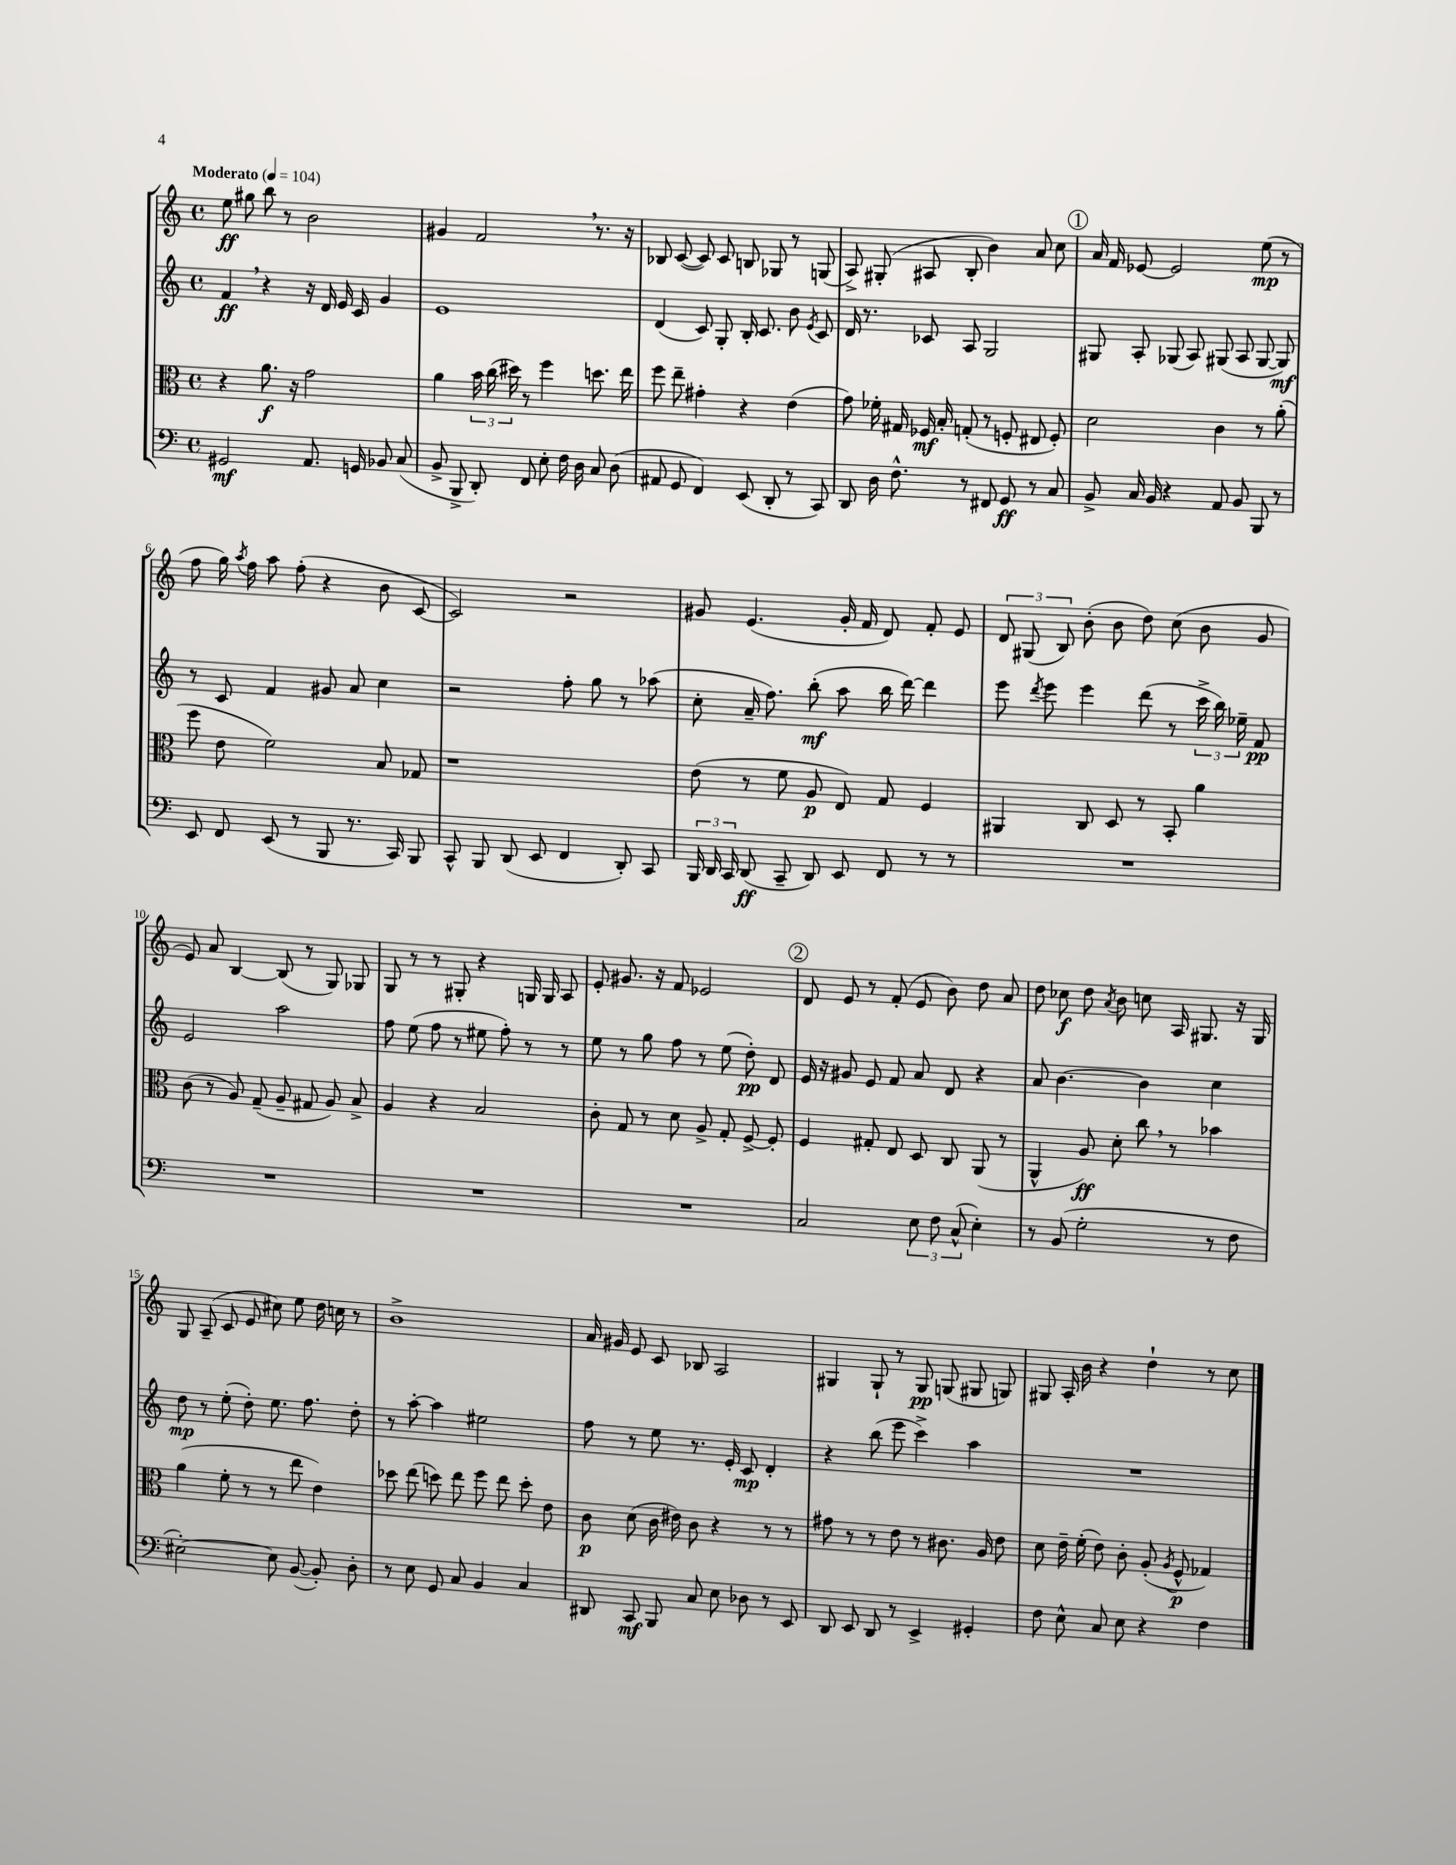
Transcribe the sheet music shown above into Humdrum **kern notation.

**kern	**dynam	**kern	**dynam	**kern	**dynam	**kern	**dynam
*part4	*part4	*part3	*part3	*part2	*part2	*part1	*part1
*staff4	*staff4	*staff3	*staff3	*staff2	*staff2	*staff1	*staff1
*clefF4	*	*clefC3	*	*clefG2	*	*clefG2	*
*k[]	*	*k[]	*	*k[]	*	*k[]	*
*M4/4	*	*M4/4	*	*M4/4	*	*M4/4	*
*met(c)	*	*met(c)	*	*met(c)	*	*met(c)	*
*MM104	*	*MM104	*	*MM104	*	*MM104	*
=1	=1	=1	=1	=1	=1	=1	=1
!	!	!	!	!	!	!LO:TX:a:B:t=Moderato	!
2GG#X/	mf	4r	.	4f,/	ff	8ee\	ff
.	.	.	.	.	.	8gg#X\	.
.	.	8.a\	f	4r	.	8bb\	.
.	.	.	.	.	.	8r	.
.	.	16r	.	.	.	.	.
8.AA/	.	2g\	.	16r	.	2b\	.
.	.	.	.	16d/	.	.	.
.	.	.	.	16e/	.	.	.
16GGn/	.	.	.	16c/	.	.	.
8BB-X/	.	.	.	4g/	.	.	.
(8C/	.	.	.	.	.	.	.
=2	=2	=2	=2	=2	=2	=2	=2
8BB^/	.	4a\	.	1e	.	4g#X/	.
8BBB^/	.	.	.	.	.	.	.
8DD'/)	.	24b\	.	.	.	2f,/	.
.	.	(24cc\	.	.	.	.	.
.	.	24dd#X\)	.	.	.	.	.
8FF/	.	8r	.	.	.	.	.
8E'\	.	4ff\	.	.	.	.	.
16F\	.	.	.	.	.	.	.
16D\	.	.	.	.	.	.	.
8C/	.	8.ddn\	.	.	.	8.r	.
(8D\	.	.	.	.	.	.	.
.	.	16ee\	.	.	.	16r	.
=3	=3	=3	=3	=3	=3	=3	=3
8AA#X/	.	8ff\	.	(4d/	.	8B-X/	.
8GG/	.	8ee~\	.	.	.	([8c/	.
4FF/)	.	4g#X'\	.	8c/)	.	8c/])	.
.	.	.	.	8G'/	.	8c/	.
(8EE/	.	4r	.	16B'/	.	8Bn/	.
.	.	.	.	8.c/	.	.	.
8DD'/	.	.	.	.	.	8G-X/	.
8r	.	(4e\	.	8b\	.	8r	.
.	.	.	.	8qe/	.	.	.
8CC/)	.	.	.	8c/	.	(8Gn/	.
=4	=4	=4	=4	=4	=4	=4	=4
8DD/	.	8g\)	.	16d/	.	8A^/)	.
.	.	.	.	8.r	.	.	.
16D\	.	16f-X'\	.	.	.	(8G#X'/	.
8.F^^\	.	16G#X/	.	.	.	.	.
.	.	16F-X/	mf	8c-X/	.	8A#X/	.
.	.	16B'/	.	.	.	.	.
8r	.	(8Gn'/	.	8A/	.	8B'/	.
8FF#X/	.	8r	.	2G/	.	4b\)	.
8GG/	ff	8Fn'/	.	.	.	.	.
8r	.	8E#X/	.	.	.	8a/	.
8C/	.	8F'/)	.	.	.	8cc\	.
!!LO:REH:place=s1:t=1
=5	=5	=5	=5	=5	=5	=5	=5
8BB^/	.	2d\	.	8G#X/	.	16a/	.
.	.	.	.	.	.	16f/	.
16C/	.	.	.	8A'/	.	[8e-X/	.
16BB/	.	.	.	.	.	.	.
4r	.	.	.	(8G-X/	.	2e-/]	.
.	.	.	.	8A/)	.	.	.
8AA/	.	4c\	.	(8G#X/	.	.	.
8BB/	.	.	.	8A/	.	.	.
8BBB/	.	8r	.	[8G#/	.	(8ee\	mp
8r	.	(8a'\	.	8G#/])	mf	8r	.
!!LO:LB:g=z
=6	=6	=6	=6	=6	=6	=6	=6
8EE/	.	8ff\	.	8r	.	8ff\	.
8FF/	.	8e\	.	8c/	.	16gg\)	.
.	.	.	.	.	.	8qaa/	.
.	.	.	.	.	.	16ff\	.
(8EE/	.	2f\)	.	4f/	.	8aa\	.
8r	.	.	.	.	.	(8ff'\	.
8BBB/	.	.	.	8g#X/	.	4r	.
8.r	.	.	.	8a/	.	.	.
.	.	8B/	.	4cc\	.	8b\	.
16CC/)	.	.	.	.	.	.	.
8BBB/	.	8G-X/	.	.	.	[8c/	.
=7	=7	=7	=7	=7	=7	=7	=7
8CC^^/	.	1r	.	2r	.	2c/])	.
8BBB/	.	.	.	.	.	.	.
(8DD/	.	.	.	.	.	.	.
8EE/	.	.	.	.	.	.	.
4FF/	.	.	.	8ff'\	.	2r	.
.	.	.	.	8gg\	.	.	.
8DD'/)	.	.	.	8r	.	.	.
8CC/	.	.	.	(8aa-X\	.	.	.
=8	=8	=8	=8	=8	=8	=8	=8
24BBB/	.	(8e\	.	8cc'\	.	8g#X/	.
24DD/	.	.	.	.	.	.	.
24CC/	.	.	.	.	.	.	.
(8DD/	ff	8r	.	16a~/	.	(4.e/	.
.	.	.	.	8.ff\)	.	.	.
8CC~/	.	8f\	.	.	.	.	.
8DD/)	.	8A/	p	(8bb'\	mf	.	.
8EE/	.	8E/)	.	8aa\	.	16g#'/	.
.	.	.	.	.	.	16f/	.
8FF/	.	8G/	.	16bb\	.	8d/)	.
.	.	.	.	[16ddd\)	.	.	.
8r	.	4F/	.	4ddd\]	.	8f'/	.
8r	.	.	.	.	.	8e/	.
=9	=9	=9	=9	=9	=9	=9	=9
1r	.	4AA#X/	.	8eee\	.	12d/	.
.	.	.	.	.	.	(12G#X/	.
.	.	.	.	8qddd/	.	.	.
.	.	.	.	8eee\	.	.	.
.	.	.	.	.	.	12B/)	.
.	.	8C/	.	4eee\	.	(8b'\	.
.	.	8D/	.	.	.	8b\	.
.	.	8r	.	(8ddd\	.	8dd\)	.
.	.	8BB'/	.	8r	.	(8cc\	.
.	.	4a\	.	24ccc^\	.	8b\	.
.	.	.	.	24bb\)	.	.	.
.	.	.	.	24ee-X~\	.	.	.
.	.	.	.	8f/	pp	8g/	.
!!LO:LB:g=z
=10	=10	=10	=10	=10	=10	=10	=10
1r	.	(8c\	.	2e/	.	8e/)	.
.	.	8r	.	.	.	8a/	.
.	.	8A/)	.	.	.	[4B/	.
.	.	(8G~/	.	.	.	.	.
.	.	8A~/	.	2aa\	.	(8B/]	.
.	.	8G#X/	.	.	.	8r	.
.	.	8A/)	.	.	.	8G/)	.
.	.	8B^/	.	.	.	8G-X/	.
=11	=11	=11	=11	=11	=11	=11	=11
1r	.	4A/	.	8ff\	.	8G/	.
.	.	.	.	(8ee\	.	8r	.
.	.	4r	.	8ff\	.	8r	.
.	.	.	.	8r	.	8G#X'/	.
.	.	2B/	.	8ee#X\	.	4r	.
.	.	.	.	8ff'\)	.	.	.
.	.	.	.	8r	.	16Gn/	.
.	.	.	.	.	.	16G/	.
.	.	.	.	8r	.	8A/	.
=12	=12	=12	=12	=12	=12	=12	=12
1r	.	8c'\	.	8ee\	.	8e'/	.
.	.	8G/	.	8r	.	8.g#X/	.
.	.	8r	.	8gg\	.	.	.
.	.	.	.	.	.	16r	.
.	.	8d\	.	8ff\	.	8f/	.
.	.	8A^/	.	8r	.	2e-X/	.
.	.	8G'/	.	(8ee\	.	.	.
.	.	[8F^/	.	8dd'\)	pp	.	.
.	.	8F'/]	.	8d/	.	.	.
!!LO:REH:place=s1:t=2
=13	=13	=13	=13	=13	=13	=13	=13
2C/	.	4F/	.	16e/	.	8d/	.
.	.	.	.	16r	.	.	.
.	.	.	.	8g#X/	.	8e/	.
.	.	8G#X'/	.	8e/	.	8r	.
.	.	8E/	.	8f/	.	(8f'/	.
12E\	.	8D/	.	8a/	.	8e/	.
12F\	.	.	.	.	.	.	.
.	.	8C/	.	8d/	.	8b\)	.
(12C^^/	.	.	.	.	.	.	.
4E'\)	.	(8AA/	.	4r	.	8dd\	.
.	.	8r	.	.	.	8a/	.
=14	=14	=14	=14	=14	=14	=14	=14
8r	.	4AA^^/	.	8a/	.	8dd\	.
(8BB/	.	.	.	[4.b\	.	8cc-X\	f
2G'\	.	8A/)	ff	.	.	8dd\	.
.	.	.	.	.	.	8qa/	.
.	.	8d'\	.	.	.	8b\	.
.	.	8cc,\	.	4b\]	.	8ccn\	.
.	.	8r	.	.	.	16A/	.
.	.	.	.	.	.	8.G#X/	.
8r	.	4b-X\	.	4cc\	.	.	.
8F\	.	.	.	.	.	16r	.
.	.	.	.	.	.	16G#/	.
!!LO:LB:g=z
=15	=15	=15	=15	=15	=15	=15	=15
[2E#X'\)	.	(4a\	.	8dd\	mp	8G/	.
.	.	.	.	8r	.	(8A~/	.
.	.	8f'\	.	(8ee'\	.	8c/	.
.	.	8r	.	8dd'\)	.	8e/	.
8E#\]	.	8r	.	8.ee\	.	8cc#X\)	.
([8BB/	.	8ee\	.	.	.	8ee\	.
.	.	.	.	8.ff\	.	.	.
8BB'/])	.	4e\)	.	.	.	16dd\	.
.	.	.	.	.	.	16ccn\	.
8D'\	.	.	.	8dd'\	.	8r	.
=16	=16	=16	=16	=16	=16	=16	=16
8r	.	8dd-X\	.	8r	.	1b^	.
8E\	.	(8ee\	.	[8aa'\	.	.	.
8GG/	.	8ddn\)	.	4aa\]	.	.	.
8C/	.	8ee\	.	.	.	.	.
4BB/	.	8ff\	.	2ee#X\	.	.	.
.	.	8ee\	.	.	.	.	.
4C/	.	8dd'\	.	.	.	.	.
.	.	8e\	.	.	.	.	.
=17	=17	=17	=17	=17	=17	=17	=17
8DD#X/	.	8c\	p	8ff\	.	16a/	.
.	.	.	.	.	.	16g#X/	.
8CC/	mf	(8d\	.	8r	.	8e/	.
8BBB/	.	16c\	.	8ee\	.	8c/	.
.	.	16e#X\)	.	.	.	.	.
8C/	.	8c\	.	8.r	.	8B-X/	.
8E\	.	4r	.	.	.	2A/	.
.	.	.	.	16e'/	.	.	.
8D-X\	.	.	.	8c/	mp	.	.
8r	.	8r	.	4d'/	.	.	.
8EE/	.	8r	.	.	.	.	.
=18	=18	=18	=18	=18	=18	=18	=18
8DD/	.	8g#X\	.	4r	.	4G#X/	.
8EE/	.	8r	.	.	.	.	.
8DD/	.	8r	.	(8bb\	.	8G#`/	.
8r	.	8e\	.	8eee\	.	8r	.
4EE^/	.	8r	.	4ccc^\)	.	8G#/	pp
.	.	8.c#X\	.	.	.	(8Gn/	.
4GG#X'/	.	.	.	4aa\	.	8G#X/	.
.	.	16A/	.	.	.	.	.
.	.	8e\	.	.	.	8Gn/)	.
=19	=19	=19	=19	=19	=19	=19	=19
8F\	.	8d\	.	1r	.	8G#X/	.
8E^^\	.	16e~\	.	.	.	16A'/	.
.	.	(16f'\	.	.	.	16b\	.
8C/	.	8e\)	.	.	.	4r	.
8E\	.	8c'\	.	.	.	.	.
4r	.	(8A'/	.	.	.	4dd`\	.
.	.	8qA/	.	.	.	.	.
.	.	8F^^/	p	.	.	.	.
4F\	.	4G-X/)	.	.	.	8r	.
.	.	.	.	.	.	8cc\	.
==	==	==	==	==	==	==	==
*-	*-	*-	*-	*-	*-	*-	*-
